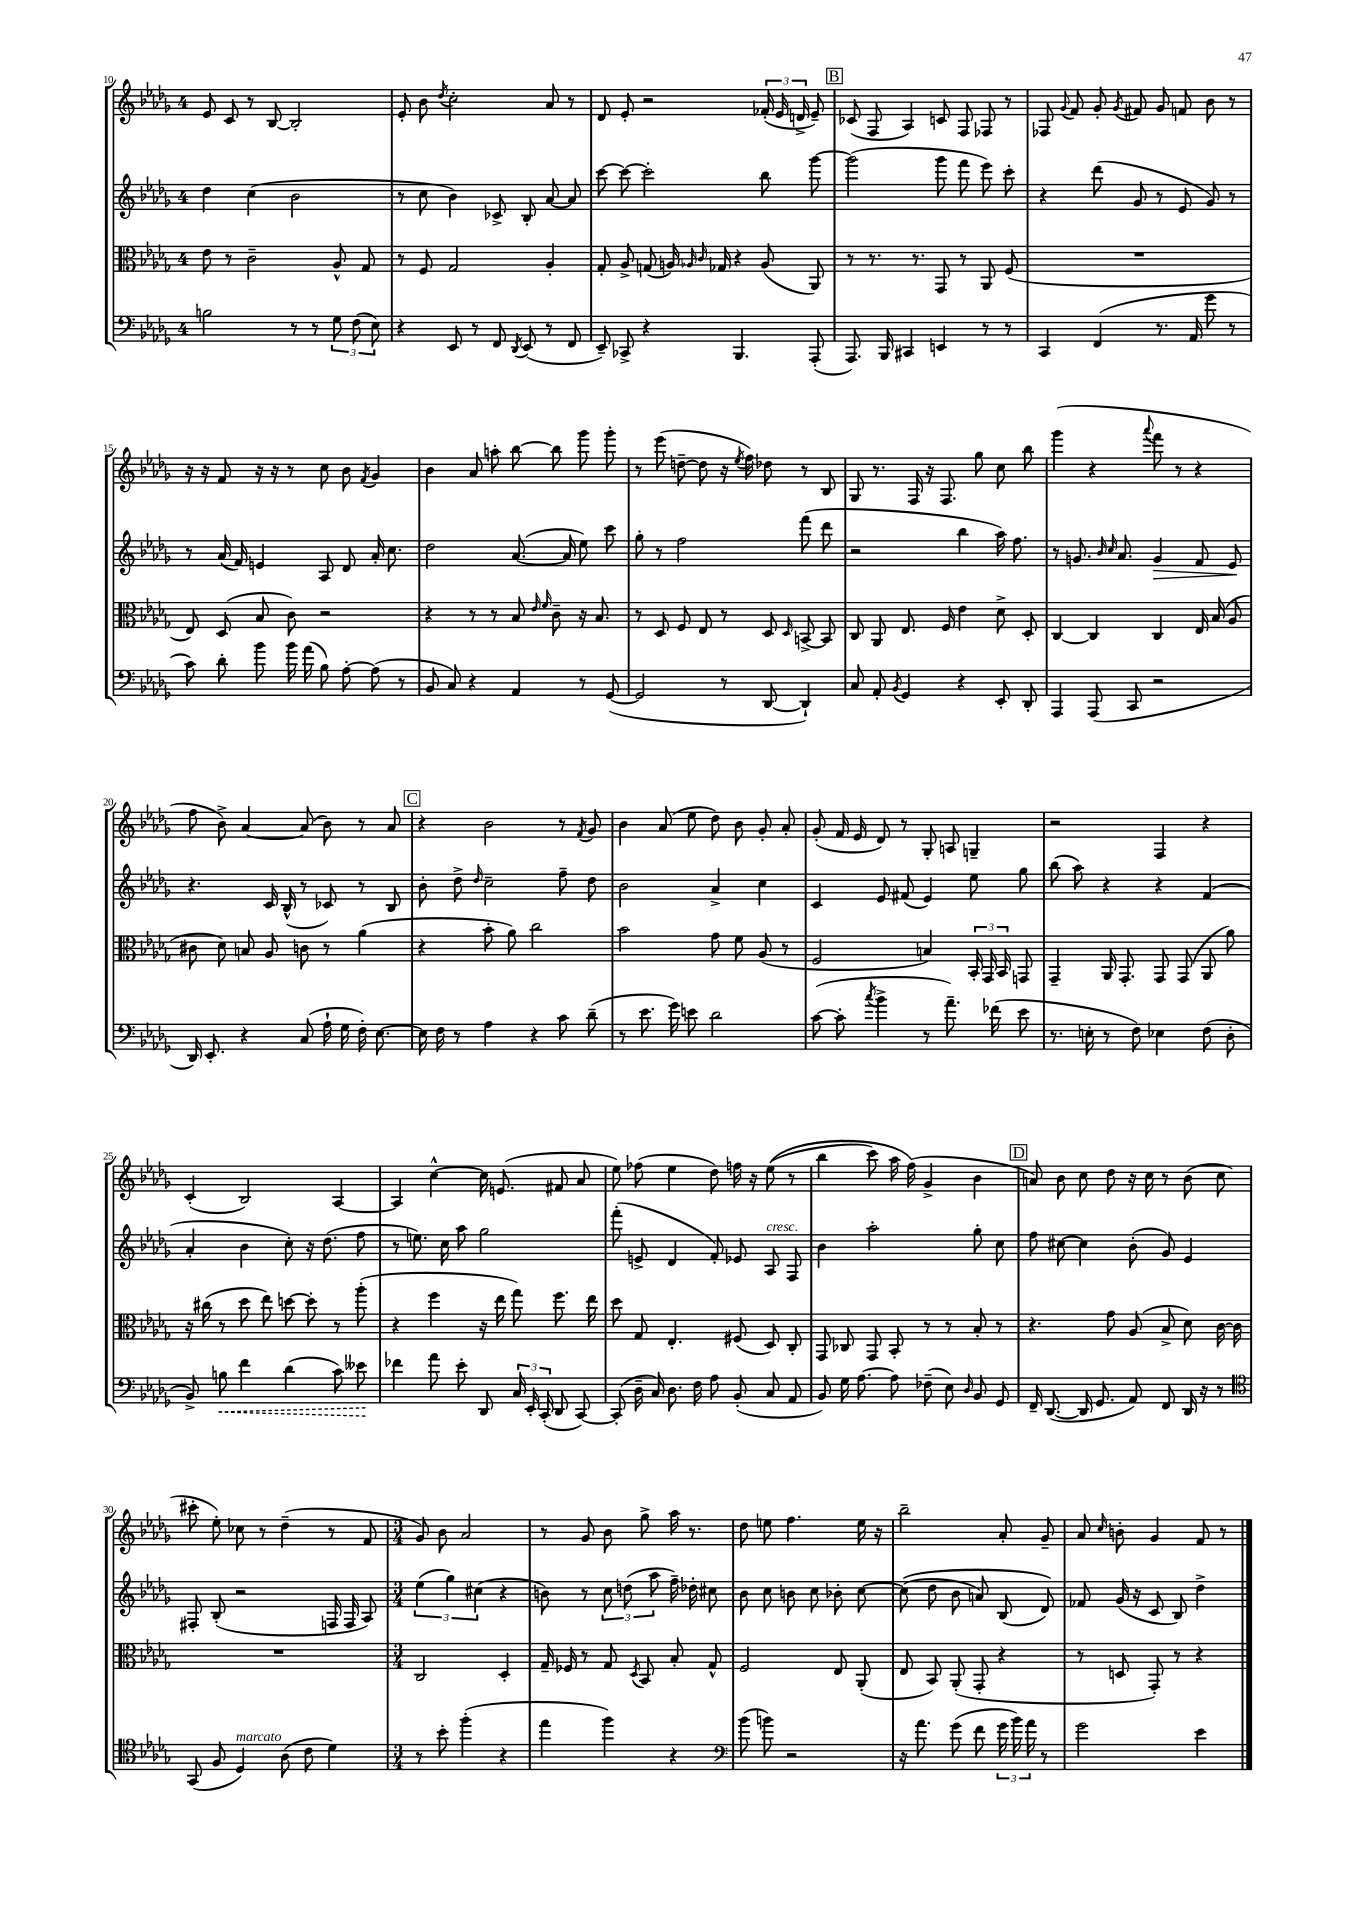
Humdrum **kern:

**kern	**kern	**kern	**kern
*staff4	*staff3	*staff2	*staff1
*clefF4	*clefC3	*clefG2	*clefG2
*k[b-e-a-d-g-]	*k[b-e-a-d-g-]	*k[b-e-a-d-g-]	*k[b-e-a-d-g-]
*M4/4	*M4/4	*M4/4	*M4/4
2B	8e-	4dd-	8e-
.	8r	.	8c
.	2c~	(4cc	8r
.	.	.	[8B-
8r	.	2b-	2B-']
8r	.	.	.
12G-	8A-^^	.	.
(12F	.	.	.
.	8G-	.	.
12E-)	.	.	.
=	=	=	=
4r	8r	8r	8e-'
.	8F	8cc	8b-
.	.	.	8qdd-
8EE-	2G-	4b-)	2cc'
8r	.	.	.
8FF	.	8c-^	.
8qDD-	.	.	.
(8EE-	.	8B-'	.
8r	4A-'	[8a-	8a-
8FF	.	8a-]	8r
=	=	=	=
8EE-~)	8G-'	[8ccc	8d-
8CC-^	8A-^	8ccc_	8e-'
4r	(8G	2ccc']	2r
.	16A)	.	.
.	16qqA-	.	.
.	16qqc	.	.
.	16G-	.	.
4.BBB-	4r	.	.
.	(8A-	8bb-	(24f-'
.	.	.	24e-
.	.	.	24d^
(8AAA-'	8AA-)	[8ggg-	8e-~)
=	=	=	=
8.AAA-)	8r	(2ggg-]	(8c-
.	8.r	.	8F
16BBB-	.	.	.
4CC#	.	.	4A-)
.	8.r	.	.
4EE	8GG-	8ggg-	8c
.	8r	8fff	8F
8r	8AA-	8eee-)	8F-
8r	(8F	8ccc'	8r
=	=	=	=
4CC	1r	4r	8F-
.	.	.	8qqg-
.	.	.	8f
(4FF	.	(8ddd-	8g-'
.	.	.	8qg-
.	.	8g-	8f#
8.r	.	8r	8g-
.	.	8e-	8f
16AA-	.	.	.
8g-	.	8g-)	8b-
8r	.	8r	8r
=	=	=	=
8c)	8E-)	8r	16r
.	.	.	16r
8d-'	(8D-	(16a-	8f
.	.	16f)	.
8b-	8B-	4e	16r
.	.	.	16r
16b-	8c)	.	8r
(16a-	.	.	.
8B-)	2r	8A-	8cc
[8A-'	.	8d-	8b-
.	.	.	8qf
(8A-]	.	16a-'	4g-
.	.	8.cc	.
8r	.	.	.
=	=	=	=
8BB-	4r	2dd-	4b-
8C)	.	.	.
4r	8r	.	8a-
.	8r	.	8aa'
4AA-	8B-	([8.a-	[8bb-
.	16qqe-	.	.
.	16qqf	.	.
.	8c~	.	8bb-]
.	.	16a-]	.
8r	16r	8ee-)	8ggg-
.	8.B-	.	.
([8GG-	.	8ccc	8ggg-'
=	=	=	=
2GG-]	8r	8gg-'	8r
.	8D-	8r	(8eee-
.	8F	2ff	[8dd~
.	8E-	.	8dd]
8r	8r	.	16r
.	.	.	8qee-
.	.	.	16ff)
[8DD-	8D-	.	8dd-
.	16qqD-	.	.
4DD-`])	[8BB^	(8fff	8r
.	8BB]	8ddd-	8B-
=	=	=	=
8C	8C	2r	8G-
8AA-'	8AA-	.	8.r
8qBB-	.	.	.
4GG-	8.E-	.	.
.	.	.	16F
.	.	.	16r
.	16F	.	8.F
4r	4e-	4bb-	.
.	.	.	8gg-
8EE-'	8d-^	16aa-)	8cc
.	.	8.ff	.
8DD-'	8D-'	.	8bb-
=	=	=	=
4AAA-	[4C	8r	(4ggg-
.	.	8.g	.
(8AAA-	4C]	.	4r
.	.	16qqb-	.
.	.	16qqcc	.
.	.	8.a-	.
8CC	.	.	.
.	.	.	8qqaaa-
2r	4C	4g	8fff
.	.	.	8r
.	16E-	8f	4r
.	(16B-	.	.
.	8A-	8e-	.
=	=	=	=
16DD-)	8c#	4.r	8ff
8.EE-'	.	.	.
.	8d-)	.	8b-^)
4r	8B	.	[4a-
.	8A-	16c	.
.	.	(16B-^^	.
(8C	8c	8r	(8a-]
16A-`	8r	8c-)	8b-)
16G-	.	.	.
16F')	(4a-	8r	8r
[8.E-	.	.	.
.	.	8B-	8a-
=	=	=	=
16E-]	4r	8b-'	4r
16F	.	.	.
8r	.	8dd-^	.
.	.	16qqdd-	.
4A-	8b-'	2cc~	2b-
.	8a-)	.	.
4r	2cc	.	.
8c	.	8ff~	8r
.	.	.	8qf
(8d-~	.	8dd-	8g-
=	=	=	=
8r	2b-	2b-	4b-
8.e-	.	.	.
.	.	.	(8a-
16g-)	.	.	.
8e	.	.	8ee-
2d-	8g-	4a-^	8dd-)
.	8f	.	8b-
.	(8A-	4cc	8g-'
.	8r	.	8a-'
=	=	=	=
([8c	2F	4c	(8g-'
8c']	.	.	16f
.	.	.	16e-
8qcc	.	.	.
4b-^	.	8e-	8d-)
.	.	(8f#	8r
8r	4B)	4e-)	8G-'
8.a-~)	.	.	8A
.	24BB-'	8ee-	4G~
.	24GG-	.	.
(16f-	.	.	.
.	24BB-	.	.
8e-	8GG	8gg-	.
=	=	=	=
8.r	4GG-~	(8bb-	2r
.	.	8aa-)	.
16E'	.	.	.
8r	16AA-	4r	.
.	8.GG-'	.	.
8F)	.	.	.
4E-	8GG-	4r	4F
.	(8GG-	.	.
(8F	8AA-	(4f	4r
8D-'	8a-)	.	.
=	=	=	=
8BB-^)	16r	4a-'	(4c'
.	(16cc#	.	.
8B	8r	.	.
4f	8dd-	4b-	2B-)
.	8ee-)	.	.
(4d-	[8dd	8cc')	.
.	8dd']	16r	.
.	.	(8.dd-	.
8c)	8r	.	[4A-
8e--	(8aa-'	8ff	.
=	=	=	=
4f-	4r	8r	4A-]
.	.	8.ee)	.
8a-	4ff	.	[4cc^^
.	.	16cc	.
8e-'	.	8aa-	.
8DD-	16r	2gg-	16cc]
.	16ee-	.	(8.e
24C	8gg-)	.	.
24EE-'	.	.	.
(24CC'	.	.	.
8DD-	8.ff	.	8f#
[8CC)	.	.	8a-
.	16ee-	.	.
=	=	=	=
(8CC']	8dd-	(8fff'	8ee-)
16D-~	8G-	8e^	(8ff-
16C)	.	.	.
8.D-	4.E-'	4d-	4ee-
16F	.	.	.
8A-	.	8f')	8dd-)
(8BB-'	(8F#	8e-	16ff
.	.	.	16r
8C	8D-)	8A-	&((8ee-
8AA-	8C'	8F	8r
=	=	=	=
8BB-)	8GG-	4b-	4bb-
16G-	8C-	.	.
[8.A-	.	.	.
.	8GG-	2aa-'	8ccc)
8A-]	8BB-'	.	16aa-
.	.	.	(16ff&)
(8F-~	8r	.	4g-^
8E-)	8r	.	.
16qqD-	.	.	.
8BB-	8B-'	8gg-'	4b-
8GG-	8r	8cc	.
=	=	=	=
16FF~	4.r	8ff	8a)
([8.DD-	.	.	.
.	.	[8cc#	8b-
16DD-]	.	4cc#]	8cc
8.GG-	.	.	.
.	8g-	.	8dd-
8AA-)	(8A-	(8b-'	16r
.	.	.	16cc
8FF	8B-^	8g-)	8r
16DD-	8d-)	4e-	(8b-
16r	.	.	.
8r	[16c	.	8cc
.	16c]	.	.
=	=	=	=
*clefC4	*	*	*
(8GG-	1r	8F#'	8ccc#'
8F	.	(8B-'	8ee-')
4D-)	.	2r	8cc-
.	.	.	8r
(8A-	.	.	(4dd-~
8c	.	.	.
4d-)	.	16F	8r
.	.	16F	.
.	.	8A-)	8f
=	=	=	=
*M3/4	*M3/4	*M3/4	*M3/4
8r	2C	(6ee-	8g-)
8b-'	.	.	8b-
.	.	6gg-)	.
(4ff'	.	.	2a-
.	.	(6cc#	.
4r	4D-'	4r	.
=	=	=	=
4ee-	16G-~	8b)	8r
.	16F-	.	.
.	8r	8r	8g-
4ff)	8G-	12cc	8b-
.	.	(12dd	.
.	8qD-	.	.
.	8BB-	.	8gg-^
.	.	12aa-	.
4r	8B-'	16ff~)	16aa-
.	.	16dd-'	8.r
.	8G-^^	8cc#	.
=	=	=	=
*clefF4	*	*	*
(8b-	2F	8b-	8dd-
8b)	.	8cc	8ee
2r	.	8b	4.ff
.	.	8cc	.
.	8E-	8b-'	.
.	(8AA-'	[8cc	16ee
.	.	.	16r
=	=	=	=
16r	8E-	&((8cc]	2bb-~
8.a-	.	.	.
.	8BB-)	8dd-	.
(8g-	(8AA-'	8b-	.
8f	8GG-'	8a)	.
24g-	4r	(8B-	8a-'
24b-)	.	.	.
24a-	.	.	.
8r	.	8d-)&)	8g-~
=	=	=	=
2g-	8r	8f-	8a-
.	.	.	16qqcc
.	8D	(16g-	8b'
.	.	16r	.
.	8GG-')	8c	4g-
.	8r	8B-)	.
4e-	4r	4dd-^	8f
.	.	.	8r
==	==	==	==
*-	*-	*-	*-
